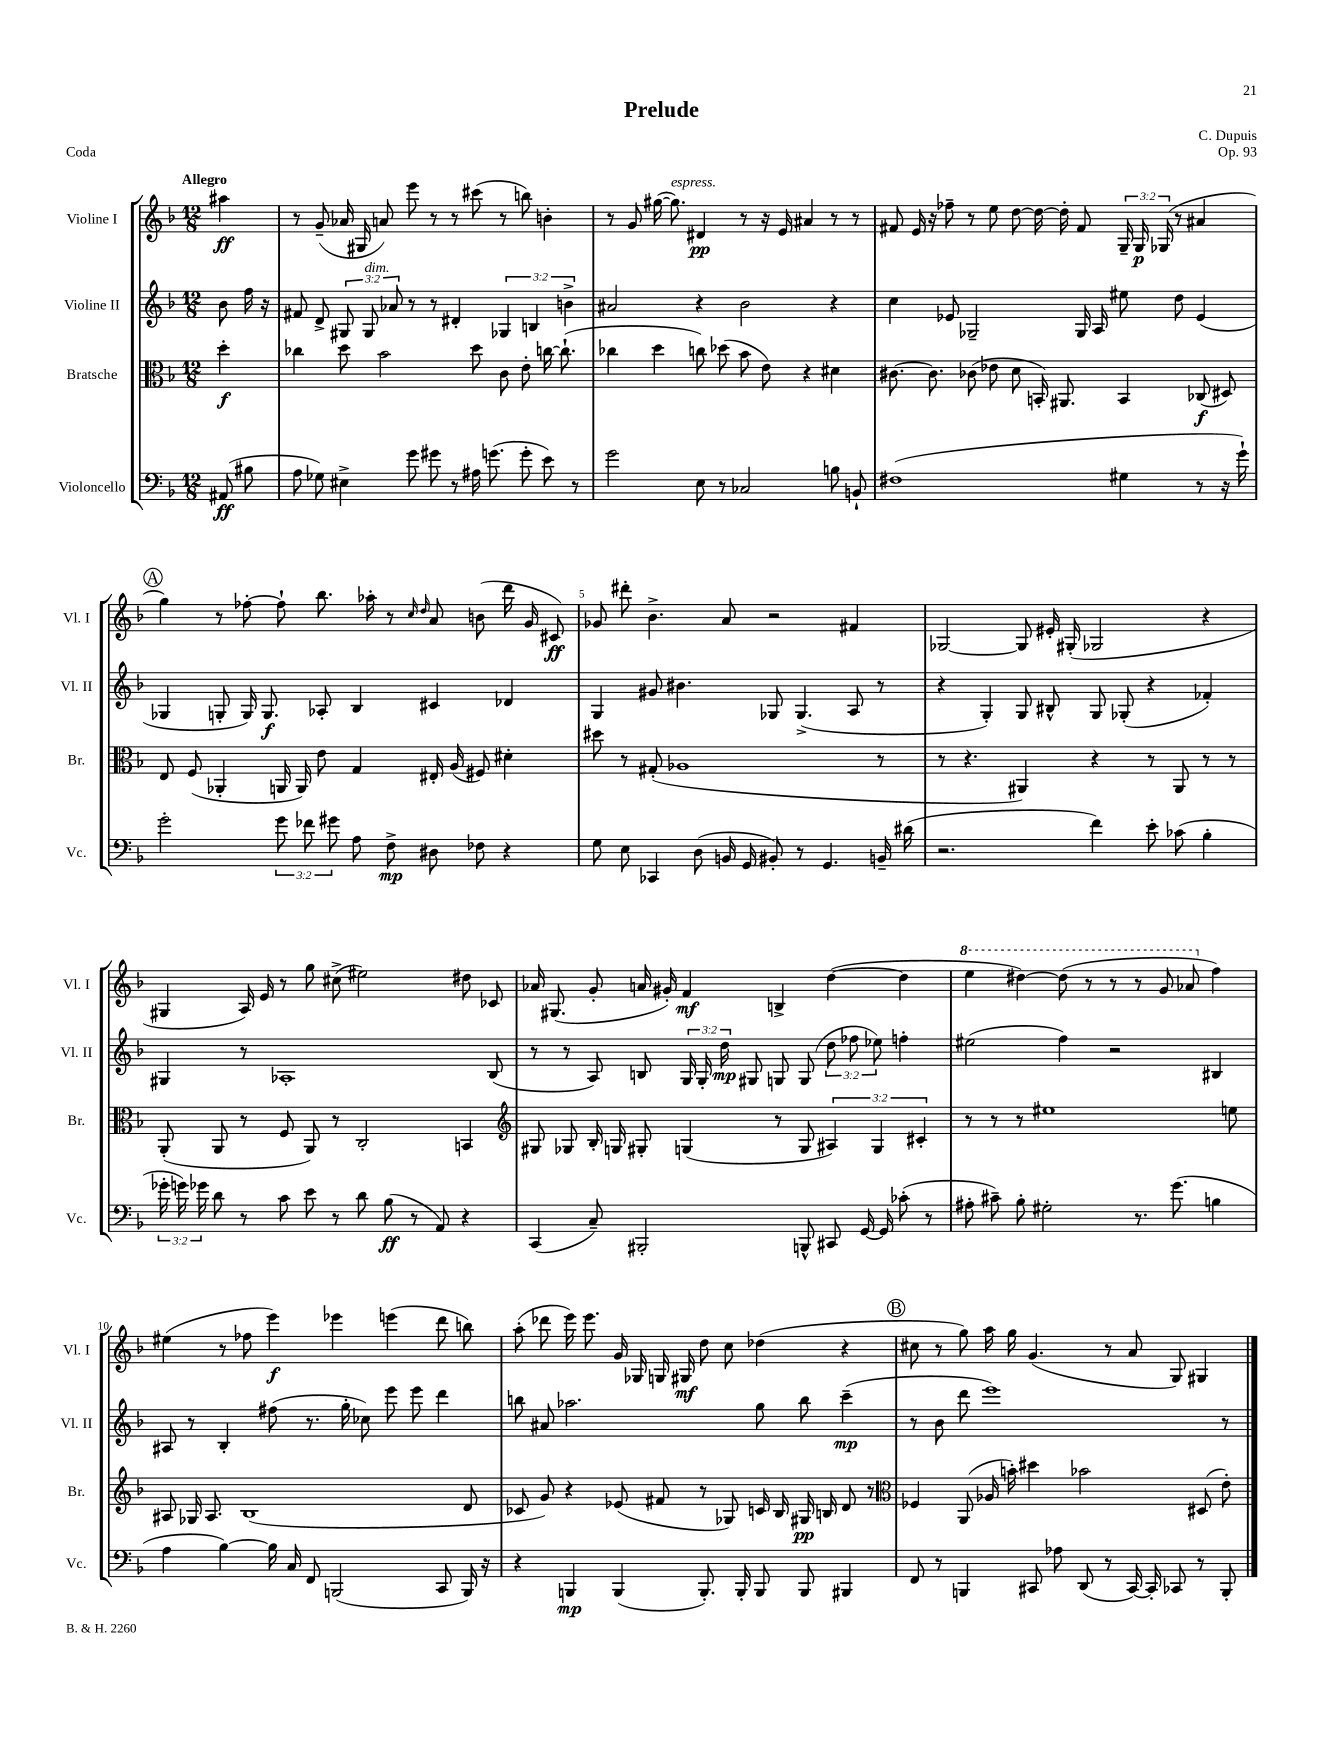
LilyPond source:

\header { title = "Prelude" composer = "C. Dupuis" opus = "Op. 93" piece = "Coda" }
<<
\new StaffGroup <<
\new Staff = "s0" \with { instrumentName = "Violine I" shortInstrumentName = "Vl. I" } {
    \clef treble \key f \major \numericTimeSignature \time 12/8 \override Staff.TupletNumber.text = #tuplet-number::calc-fraction-text \partial 4 \tempo "Allegro"
    \autoBeamOff ais''4\ff |
    r8 g'8--( aes'16 gis16 a'8) e'''8 r8 r8 cis'''8( r8 b''8) b'4-. |
    r8 g'8 gis''16~( gis''8.^\markup { \italic "espress." }) dis'4\pp r8 r16 e'16 ais'4 r8 r8 |
    fis'8 e'16 r16 fes''8-- r8 e''8 d''8~ d''16~ d''16-. fis'8 \tuplet 3/2 { g16-- g16\p ges16( } r8 ais'4 |
    \mark \markup { \circle "A" } g''4) r8 fes''8~-. fes''8-! bes''8. aes''16-. r8 \grace { c''16 d''16 } a'8 b'8( d'''16 g'16 cis'8\ff) |
    ges'8 dis'''8-. bes'4.-> a'8 r2 fis'4 |
    ges2~ ges8 eis'16-. gis16-.( ges2 r4 |
    gis4 a16) e'16 r8 g''8 cis''8->( eis''2) dis''8 ces'8 |
    aes'16 gis8.( g'8-. a'16 gis'16-.) f'4\mf b4-> d''4~( d''4 |
    \ottava #1 e'''4 dis'''4~) dis'''8( r8 r8 r8 g''8 aes''8 \ottava #0 f''4) |
    eis''4( r8 fes''8 e'''4\f) ees'''4 e'''4( d'''8 b''8) |
    a''8-.( des'''8 e'''16) e'''8. g'16 ges16 g16 gis16\mf d''8 c''8 des''4( r4 |
    \mark \markup { \circle "B" } cis''8 r8 g''8) a''16 g''16 g'4.( r8 a'8 g8) gis4 \bar "|." |
}
\new Staff = "s1" \with { instrumentName = "Violine II" shortInstrumentName = "Vl. II" } {
    \clef treble \key f \major \numericTimeSignature \time 12/8 \override Staff.TupletNumber.text = #tuplet-number::calc-fraction-text \partial 4
    \autoBeamOff bes'8 f''16 r16 |
    fis'8 d'8-> \tuplet 3/2 { gis8 gis8^\markup { \italic "dim." } aes'8 } r8 r8 dis'4-. \tuplet 3/2 { ges4 b4 b'4-> } |
    ais'2 r4 bes'2 r4 |
    c''4 ees'8 ges2-- ges16 a16 eis''8 d''8 ees'4( |
    \mark \markup { \circle "A" } ges4 g8-. g16) g8.\f aes8-. bes4 cis'4 des'4 |
    g4 gis'8 bis'4. ges8 ges4.->( a8 r8 |
    r4 g4-.) g8 bis8-^ g8 ges8-.( r4 fes'4-.) |
    gis4 r8 aes1-. bes8( |
    r8 r8 a8) b8 \tuplet 3/2 { g16 g16-. d''16\mp } gis8 g8 g8( \tuplet 3/2 { d''8 fes''8 ees''8) } f''4-. |
    eis''2( f''4) r2 bis4 |
    ais8 r8 bes4-. fis''8( r8. g''16-. ces''8) e'''8 e'''8 d'''4 |
    b''8 ais'8 aes''2. g''8 b''8 c'''4--\mp( |
    \mark \markup { \circle "B" } r8 bes'8 d'''8 e'''1) r8 \bar "|." |
}
\new Staff = "s2" \with { instrumentName = "Bratsche" shortInstrumentName = "Br." } {
    \clef alto \key f \major \numericTimeSignature \time 12/8 \override Staff.TupletNumber.text = #tuplet-number::calc-fraction-text \partial 4
    \autoBeamOff d''4-.\f |
    ces''4 d''8 bes'2 d''8 c'8 e'8-. c''16~ c''8.-!( |
    ces''4 d''4 c''8) des''8( bes'8 e'8) r4 dis'4 |
    cis'8.~ cis'8. ces'8( ees'8 d'8 b,16-.) ais,8. b,4 ces8\f( dis8) |
    \mark \markup { \circle "A" } e8 f8( aes,4-. a,16 a,16) e'8 g4 eis16-. a16( fis8) dis'4-. |
    dis''8 r8 gis8-.( aes1 r8 |
    r8 r4. ais,4) r4 r8 ais,8 r8 r8 |
    a,8-.( a,8 r8 f8 a,8) r8 c2-. b,4 |
    \clef treble gis8 ges8 bes16-. g16 gis8-. g4( r8 g8 \tuplet 3/2 { ais4) g4 cis'4-. } |
    r8 r8 r8 eis''1 e''8 |
    ais8 ges16 ais8. bes1( d'8 |
    ces'8 g'8) r4 ees'8( fis'8 r8 ges8) c'16 bes16 gis16\pp b16 d'8 r8 |
    \mark \markup { \circle "B" } \clef alto fes4 a,8( aes16 b'16-.) dis''4 bes'2 dis8( e'8-.) \bar "|." |
}
\new Staff = "s3" \with { instrumentName = "Violoncello" shortInstrumentName = "Vc." } {
    \clef bass \key f \major \numericTimeSignature \time 12/8 \override Staff.TupletNumber.text = #tuplet-number::calc-fraction-text \partial 4
    \autoBeamOff ais,8\ff( bis8 |
    a8 ges8) eis4-> g'8 gis'8 r8 ais16 g'8.( g'8-. e'8) r8 |
    g'2 e8 r8 ces2 b8 b,8-! |
    fis1( gis4 r8 r16 g'16-!) |
    \mark \markup { \circle "A" } g'2-. \tuplet 3/2 { g'8 fes'8 gis'8 } a8 f8->\mp dis8 fes8 r4 |
    g8 e8 ces,4 d8( b,16 g,16 bis,8-.) r8 g,4. b,16-- dis'16( |
    r2. f'4) e'8-. ces'8( bes4-. |
    \tuplet 3/2 { ges'16-. g'16) ges'16 } d'8 r8 c'8 e'8 r8 d'8 bes8\ff( r8 a,8) r4 |
    c,4( c8--) bis,,2-. b,,8-^ cis,8 g,16~ g,16 ces'8-.( r8 |
    ais8-. cis'8--) bes8-. gis2-. r8. g'8.( b4 |
    a4 bes4~) bes16 c16 f,8 b,,2( c,8 b,,16) r16 |
    r4 b,,4\mp b,,4( b,,8.-.) b,,16-. b,,8 b,,8 bis,,4 |
    \mark \markup { \circle "B" } f,8 r8 b,,4 cis,8 aes8 d,8( r8 cis,16~) cis,16-. ces,8 r8 b,,8-. \bar "|." |
}
>>
>>
\layout { \context { \Score \override BarNumber.break-visibility = ##(#f #t #t) barNumberVisibility = #(every-nth-bar-number-visible 5) } }
